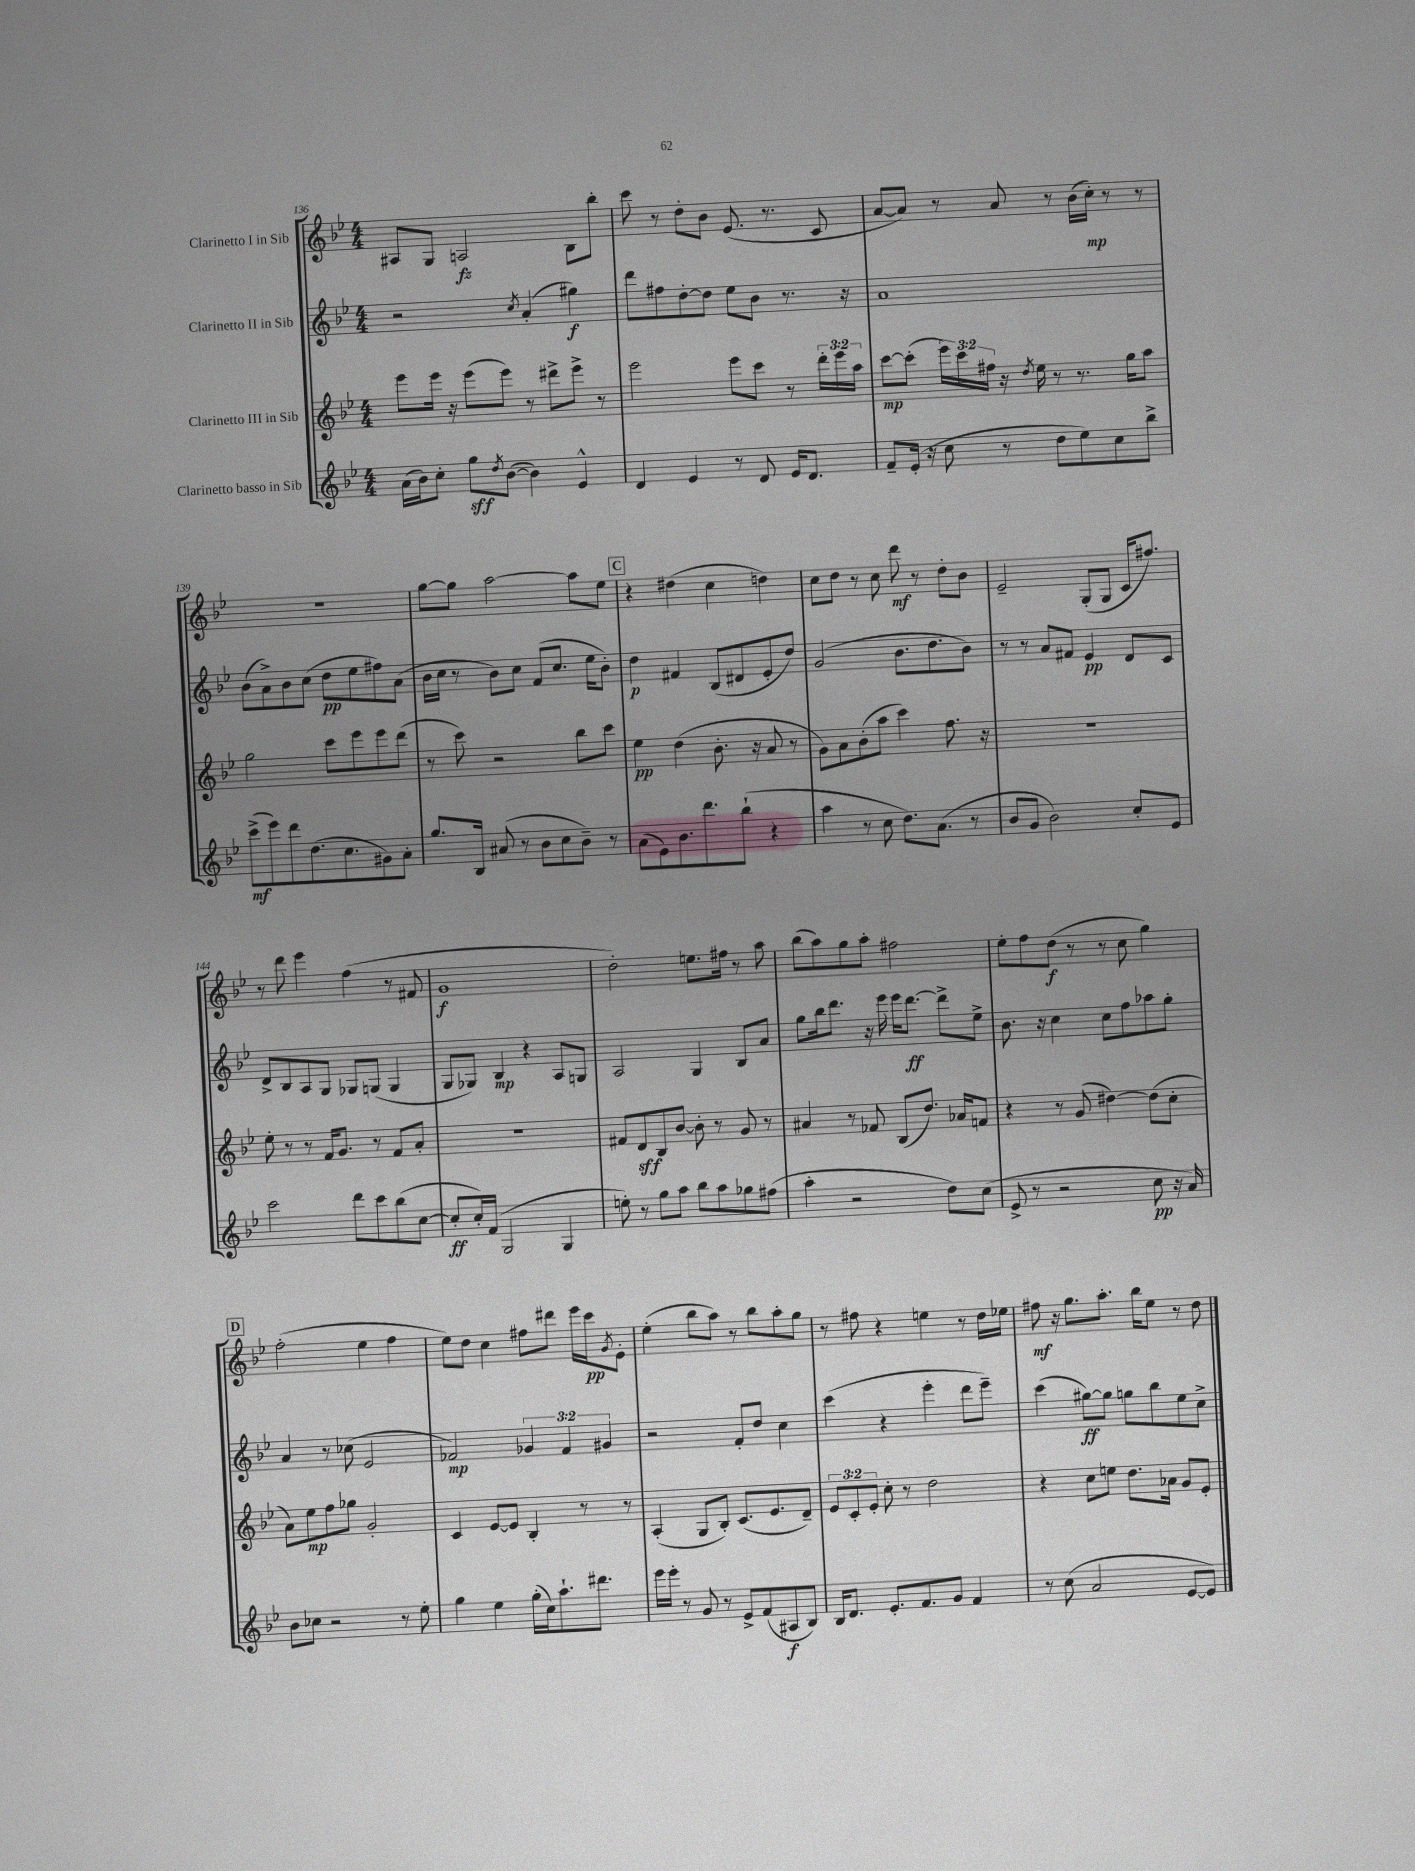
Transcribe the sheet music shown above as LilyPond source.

<<
\new StaffGroup <<
\new Staff = "s0" \with { instrumentName = "Clarinetto I in Sib" } {
    \clef treble \key bes \major \numericTimeSignature \time 4/4
    ais8 g8 a2\fz bes8 bes''8-. |
    c'''8 r8 d''8-. bes'8 ees'8.( r8. c'8 |
    a'8~ a'8) r8 a'8 r8 bes'16( c''16-.\mp) r8 r8 |
    R1 |
    g''8~ g''8 a''2~ a''8 ees''8 |
    \mark \markup { \box "C" } r4 dis''4( c''4 d''4) |
    c''8 d''8 r8 c''8 d'''8\mf r8 d''8-. bes'8 |
    ees'2-- g8-.( g8 c'16 fis''8.) |
    r8 d'''8 ees'''4 f''4( r8 fis'8 |
    g'1\f |
    d''2-.) e''8. fis''16 r8 a''8 |
    bes''8( a''8) g''8 a''8-. fis''2 |
    ees''8-. f''8 d''8\f( r8 r8 c''8 g''4) |
    \mark \markup { \box "D" } f''2-.( ees''4 f''4 |
    ees''8) d''8 c''4 fis''8 dis'''8 ees'''16 c'''16\pp \acciaccatura { g'8 } ees'8-. |
    ees''4-.( bes''8 a''8) r8 bes''8 a''8-. g''8 |
    r8 fis''8 r4 e''4 r8 d''16 ees''16 |
    fis''8\mf r16 g''8. a''8.-. bes''16 ees''8 r8 d''8 \bar "|." |
}
\new Staff = "s1" \with { instrumentName = "Clarinetto II in Sib" } {
    \clef treble \key bes \major \numericTimeSignature \time 4/4 \override Staff.TupletNumber.text = #tuplet-number::calc-fraction-text
    r2 \acciaccatura { c''8 } a'4-.( gis''4\f) |
    d'''8 fis''8 d''8~-. d''8 ees''8 bes'8 r8. r16 |
    a'1 |
    bes'8( a'8->) bes'8 c''8( d''8\pp ees''8 fis''8) a'8( |
    bes'16 c''16 r8 bes'8) c''8 f'8( c''8. ees''16 bes'8-.) |
    \mark \markup { \box "C" } d''4\p fis'4 bes8( dis'8 ees'8-. d''8) |
    g'2( bes'8. d''8. bes'8) |
    r8 r8 a'8 fis'8 ees'4\pp d'8 c'8 |
    d'8-> bes8 a8 g8 ges8 g8( g4 |
    g8 ges8) bes4\mp r4 a8 g8 |
    a2 g4 bes8 a'8 |
    g''8 bes''16 d'''8. r16 ees'''16 ees'''16 d'''8.~\ff d'''8-> ees''8-> |
    bes'8. r16 c''4 c''8 f''8 aes''8 g''8-. |
    \mark \markup { \box "D" } a'4 r8 ces''8( ees'2 |
    fes'2\mp) \tuplet 3/2 { ges'4 fes'4 gis'4 } |
    r2 f'8-. d''8 c''4 |
    c'''4( r4 ees'''4-. d'''8 ees'''8--) |
    c'''4( gis''8~\ff) gis''8 g''8 bes''8 ees''8 c''8-> \bar "|." |
}
\new Staff = "s2" \with { instrumentName = "Clarinetto III in Sib" } {
    \clef treble \key bes \major \numericTimeSignature \time 4/4 \override Staff.TupletNumber.text = #tuplet-number::calc-fraction-text
    ees'''8 ees'''16 r16 ees'''8( ees'''8) r8 dis'''8-> ees'''8-> r8 |
    ees'''2 ees'''8 c'''8 r8 \tuplet 3/2 { d'''16-. ees'''16 a''16 } |
    c'''8~\mp c'''8-.( \tuplet 3/2 { ees'''16) c'''16 fis''16 } r16 \acciaccatura { d''8 } ees''16 r8 r8. g''16 a''8 |
    g''2 c'''8 ees'''8 ees'''8 d'''8( |
    r8 c'''8) r2 bes''8 c'''8 |
    \mark \markup { \box "C" } ees''4\pp d''4( bes'8.-. r16 a'8 r8 |
    g'8) a'8 bes'8-.( a''8 c'''4) f''8. r16 |
    R1 |
    ees''8-. r8 r8 f'16 g'8. r8 f'8 a'8-. |
    R1 |
    fis'8 d'8\sff bes8 bes'8~ bes'8-. r8 g'8 r8 |
    ais'4 r8 fes'8 bes8( d''8.) aes'16 f'8 |
    r4 r8 g'8( dis''4~) dis''8( c''8-. |
    \mark \markup { \box "D" } a'8) ees''8\mp f''8 ges''8 g'2-. |
    c'4 ees'8~ ees'8 bes4-. r8 r8 |
    a4-.( g8 bes8-.) c'8.( ees'8. d'8--) |
    \tuplet 3/2 { ees'8 c'8-. ees'8-. } c''8-. r8 d''2 |
    r4 c''8 e''8 d''8. aes'16 g'8 ees'8-. \bar "|." |
}
\new Staff = "s3" \with { instrumentName = "Clarinetto basso in Sib" } {
    \clef treble \key bes \major \numericTimeSignature \time 4/4
    a'16( bes'16) c''8-. g''8\sff \acciaccatura { d''8 } bes'8~( bes'4) ees'4-^ |
    d'4 ees'4 r8 d'8 ees'16 d'8. |
    f'8-- ees'16-.( r16 c''8 r8 d''8 ees''8) c''8 bes''8-> |
    c'''8->\mf( ees'''8) d'''8 d''8.( c''8. gis'8) a'8-. |
    g''8. bes16 ais'8( r8 bes'8 c''8 bes'8--) r8 |
    \mark \markup { \box "C" } a'8( ees'8) bes'8. d'''8. bes''8-!( r4 |
    a''4 r8 c''8 d''8.) a'8.( r8 |
    bes'8 g'8 bes'2) c''8-. ees'8 |
    c'''2 d'''8 c'''8 bes''8( c''8~ |
    c''8-.\ff c''16-.) f'16( g2 g4 |
    e''8-.) r8 g''8 a''8 bes''8 a''8 ges''8 fis''8( |
    a''4-. r2 d''8) c''8( |
    ees'8-> r8 r2 c''8\pp r16 a'16) |
    \mark \markup { \box "D" } bes'8 ces''8 r2 r8 ees''8-. |
    g''4 ees''4 g''16-.( c''16) a''8.-! dis'''8. |
    ees'''16 ees'''16-. r8 g'8 r8 ees'8-> f'8( ais8\f bes8) |
    bes16 d'8. ees'8.-. f'8. g'8 f'4 |
    r8 c''8( a'2 ees'8~ ees'8) \bar "|." |
}
>>
>>
\layout { \context { \Score currentBarNumber = #136 } }
